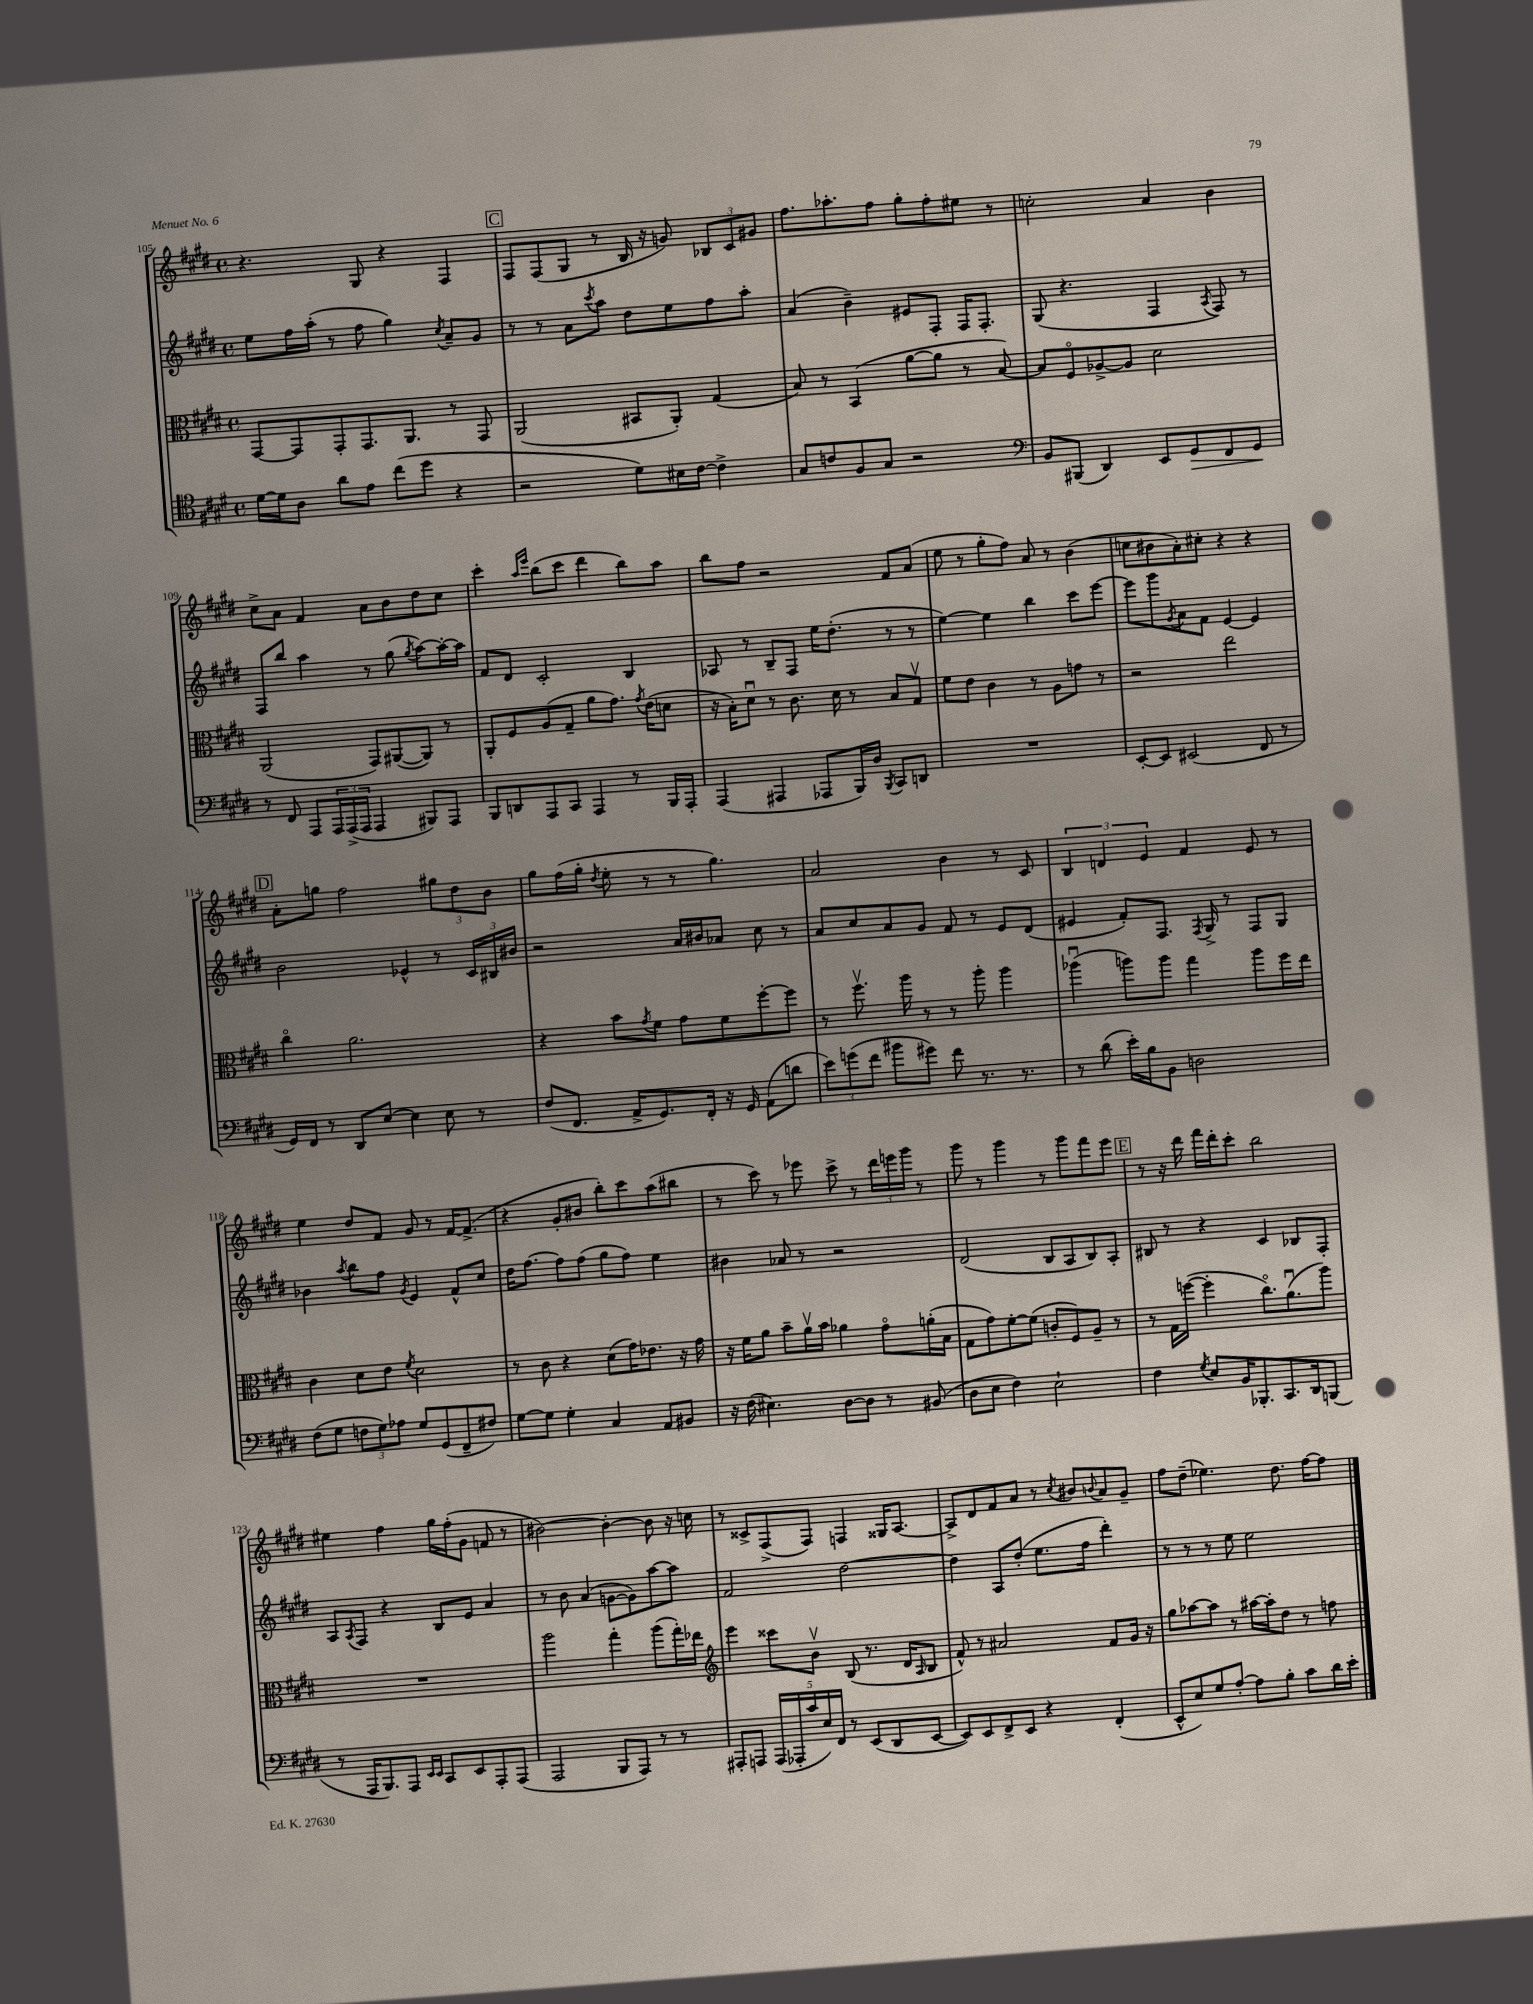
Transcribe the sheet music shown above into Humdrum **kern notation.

**kern	**kern	**kern	**kern
*staff4	*staff3	*staff2	*staff1
*clefC4	*clefC3	*clefG2	*clefG2
*k[f#c#g#d#]	*k[f#c#g#d#]	*k[f#c#g#d#]	*k[f#c#g#d#]
*M4/4	*M4/4	*M4/4	*M4/4
*met(c)	*met(c)	*met(c)	*met(c)
[16d#\LL	[8GG#/L	8ee\L	4.r
16d#\]J	.	.	.
8A\J	8GG#/]	16ff#\L	.
.	.	(16aa'\JJ	.
8a\L	8GG#'/	8r	.
8e\J	8.GG#/	8ff#\	8G#/
(8cc#\L	.	4gg#\)	4r
.	8.AA/J	.	.
8dd#\J	.	.	.
.	.	8qcc#/	.
4r	8r	8a~/L	4F#/
.	8GG#/	8g#/J	.
=	=	=	=
2r	(2AA/	8r	8F#/L
.	.	8r	(8F#/
.	.	8a\L	8G#/J
.	.	8qccc#/	.
.	.	8aa\J	8r
8d#\L)	8BB#/L	8dd#\L	16B/
.	.	.	16r
16B#\L	8AA'/J)	8ee\	8g/)
[16c#\JJ	.	.	.
4c#^\]	(4G#/	8ff#\	12B-/L
.	.	.	12c#/
.	.	8aa'\J	.
.	.	.	12g#/J
=	=	=	=
8G#/L	8B/)	(4a/	8.ff#\L
8c/	8r	.	.
.	.	.	8.aa-'\
8F#/	(4BB/	4b~\)	.
8G#/J	.	.	8ff#\J
2r	[8a\L	8e#/L	8gg#'\L
.	8a\]J	8F#'/J	8ff#'\
.	8r	16F#/LK	8ee#\J
.	.	8.F#'/J	.
.	[8B/)	.	8r
=	=	=	=
*clefF4	*	*	*
8BB/L	8B/]L	(8G#/	2cc'\
(8BBB#/J	8F#o/	4.r	.
4DD#/)	[8A-^/	.	.
.	8A-/]J	.	.
8EE/L	2d#\	4F#/	4a/
8GG#/	.	.	.
.	.	8qA/	.
8FF#/	.	8F#/)	4b\
8GG#/J	.	8r	.
=	=	=	=
8r	(2AA/	8F#/L	8cc#^\L
8FF#/	.	8bb/J	8a\J
8AAA/L	.	4aa\	4f#/
24AAA/L	.	.	.
(24AAA^/	.	.	.
24AAA/JJ	.	.	.
4AAA/	8GG#/L)	8r	8a\L
.	([8AA#/	(8gg#\	8b\
.	.	8qgg#/	.
8BBB#/L)	8AA#/]J)	[8aa\L)	8dd#\
8AAA/J	8r	16aa'\_L	8cc#\J
.	.	16aa\]JJ	.
=	=	=	=
8BBB/L	8AA'/L	8f#/L	4ccc#'\
8DD/	8F#/	8d#/J	.
.	.	.	16qqaa/LL
.	.	.	16qqeee/JJ
8AAA/	(8A/	2c#'/	(8bb\L
8CC#/J	8G#~/J	.	8ccc#\J
4AAA/	8a\L	.	4ddd#\
.	8.g#\J)	.	.
8r	.	4B/	8bb\L)
.	8qg#/	.	.
.	(16e\LK	.	.
16BBB/LL	8d\J	.	8aa\J
16AAA'/JJ	.	.	.
=	=	=	=
(4AAA/	16r	8A-/	8bb\L
.	16B'\LK)	.	.
.	8d#u\J	8r	8ff#\J
4AAA#/	8r	8B~/L	2r
.	8.c#\	8F#/J	.
8AAA-/L	.	16ee\LK	.
.	16d#\	(8.dd#'\J	.
16BBB/L)	8r	.	.
16D#/JJ	.	.	.
8qBBB/	.	.	.
8CC#/L	8B/L	8r	8f#/L
8DD/J	8G#v/J	8r	(8a/J
=	=	=	=
1r	8f#\L	[4ee\)	8ee\
.	8e\J	.	8r
.	4c#\	4ee\]	8gg#'\L
.	.	.	8ff#\J)
.	8r	4bb\	8a/
.	8A\L	.	8r
.	8g\J	8ccc#\L	(4b\
.	8r	[8eee\J	.
=	=	=	=
[8EE'/L	2r	8eee\]L	8cc\L
8EE/]J	.	8ggg#\	8b#\
.	.	8qg#/	.
(2EE#/	.	8a\	8a'\)
.	.	8f#\J	8cc#'\J
.	2ee\	[4e/	4r
8FF#/	.	4e/]	4r
8r	.	.	.
=	=	=	=
16GG#/LL)	4cc#o\	2b\	8a'\L
16FF#/JJ	.	.	.
8r	.	.	8gg\J
8DD#/L	2.a\	.	2ff#\
[8E/J	.	.	.
4E\]	.	4e-^^/	.
8E\	.	8r	12gg#\L
.	.	.	12dd#\
8r	.	24c#/LL	.
.	.	24B#/	12b\J
.	.	24b#/JJ	.
=	=	=	=
(8F#/L	4r	2r	8gg#\L
8.FF#/J	.	.	(16ff#\L
.	.	.	16gg#'\JJ
.	.	.	8qdd#/
.	8b\L	.	8ee'\
16AA^/LK	.	.	.
.	8qg#/	.	.
8.GG#/)	8f#\J	.	8r
.	8g#\L	16a/LL	8r
16FF#'/Jk	.	16b#/J	.
16r	8f#\	8a-/J	4.gg#\)
16GG#/	.	.	.
(8AA\L	[8ff#'\	8cc#\	.
8d\J	8ff#\]J	8r	.
=	=	=	=
12e\L)	8r	8a/L	2a/
(12g\	.	.	.
.	8.ff#v\	8cc#/	.
12f#\J	.	.	.
8b#\L	.	8a/	.
.	16aa\	.	.
8g#\J)	8r	8g#/J	.
8f#\	8r	8f#/	4b\
8.r	8aa'\	8r	.
.	4aa\	8e/L	8r
8.r	.	.	.
.	.	(8d#/J	8c#/
=	=	=	=
8r	(4aa-u\	4e#/	6B/
(8d#\	.	.	.
.	.	.	6d/
16e'\LL)	8aa\L)	8f#'/L)	.
16B\J	.	.	.
.	.	.	6e/
8BB\J	8aa\J	8.F#/J	.
2D\	4gg#\	.	4f#/
.	.	8qF#/	.
.	.	16G#^/	.
.	.	8r	.
.	8aa\L	8F#/L	8e/
.	16ff#\L	8G#/J	8r
.	16ee\JJ	.	.
=	=	=	=
(8F#\L	4c#\	4b-\	4ee\
8G#\J	.	.	.
.	.	8qaa/	.
12F\L	8d#\L	8bb\L	8dd#/L
12G#\)	.	.	.
.	8e\J	8ff#\J	8f#/J
12A-\J	.	.	.
.	8qf#/	8qg#/	.
8G#/L	2d#\	4e/	8g#/
(8GG#/	.	.	8r
8FF#~/	.	8f#^^/L	[16f#/LK
.	.	.	(8.f#^/]J
8F#/J)	.	8cc#/J	.
=	=	=	=
[8G#\L	8r	16dd#\LK	4r
.	.	[8.ff#\J	.
8G#\]J	8c#\	.	.
4G#'\	4r	8ff#\]L	8g#'/L
.	.	(8ff#\J	8b#/J
4C#/	(8d#\L	8gg#\L	8bb'\L)
.	16g#\K)	8ff#\J)	8ccc#\
.	8.e-\J	.	.
8AA/L	.	4ee\	(8aa\
8BB#/J	16r	.	8bb#\J
.	16g#\	.	.
=	=	=	=
16r	16r	4b#\	8r
(16F#\	16f#\LK	.	.
4.E#\)	8a\J	.	8ccc#\)
.	8b~\L	8a-/	8r
.	16av\L	8r	8eee-\
.	16b\JJ	.	.
[8D#\L	4a-\	2r	8ccc#^\
8D#\]J	.	.	8r
8r	8g#o\L	.	24ddd#\LL
.	.	.	24eee\
.	.	.	24ggg#\JJ
(8BB#/	(16a'\L	.	8r
.	16B\JJ	.	.
=	=	=	=
8D#\L	8G#\L	(2d#/	8ggg#\
8E\J	8g#\)	.	8r
4F#\)	[8f#'\	.	4ggg#\
.	(8f#\]J	.	.
2E`\	8c'/L	8B/L	8r
.	8F#/)	8A/	8ggg#\L
.	8A~/J	8B/)	8fff#\
.	8r	8A'/J	8eee\J
=	=	=	=
4F#\	8r	8B#/	8r
.	16G#\LL	8r	16r
.	([16ff\JJ	.	16ddd#\
8qG#/	.	.	.
8E/L	4ff'\]	4r	16fff#\LL
.	.	.	16ddd#'\J
16BB/K	.	.	8ccc#'\J
8.BBB-'/	.	.	.
.	8.cc#o\L)	4c#/	2bb\
8.CC#/	.	.	.
.	(8.au\	.	.
.	.	8B-/L	.
16DD#/k	.	.	.
(8BBB/J	8aa\J)	8F#'/J	.
=	=	=	=
8r	1r	8A/L	4ee#\
.	.	8qA/	.
16AAA/LK	.	8F#/J	.
8.BBB/)	.	.	.
.	.	4r	4ff#\
8AAA/J	.	.	.
16qqEE/LL	.	.	.
16qqEE/JJ	.	.	.
8CC#/L	.	8B/L	16gg#\LL
.	.	.	(16ff#'\J
8EE/	.	8e/J	8g#\J
8AAA'/	.	4a/	8f/
(8AAA/J	.	.	8r
=	=	=	=
2AAA/	2aa\	8r	[2b#\)
.	.	8b\	.
.	.	(4a/	.
8BBB/L	4gg#'\	[8g\L	4b#'\_
8AAA/J)	.	8g\])	.
8r	(8aa\L	[8aa\	8b#\]
8r	16gg#'\L)	8aa\]J	16r
.	16ee-\JJ	.	16cc\
=	=	=	=
*	*clefG2	*	*
8AAA#'/L	4eee\	2f#/	8r
8AAA/J	.	.	8c##^/L
(20AAA/LL	8ccc##\L	.	(8F#^/
20AAA-'/	.	.	.
20c#/	.	.	.
.	8bv\J	.	8F#/J)
20E/)	.	.	.
20FF#/JJ	.	.	.
8r	(8B/	[2dd#\	4F/
(8EE/L	8.r	.	.
8DD#/	.	.	16G##/LK
.	16d#/LK	.	[8.A/J
.	16qqA/	.	.
[8EE/J	8B/J	.	.
=	=	=	=
8EE/]L)	8f#^^/)	4dd#\]	8A^/]L
8EE/	8r	.	8d#/
8FF#^/	2a#/	8A/L	8f#/
8EE/J	.	(8dd#'/J	8a/J
4r	.	8.ee\L	8r
.	.	.	8qcc#/
.	.	.	8b#/L
.	.	16ff#\Jk	.
.	.	.	8qqb/
(4FF#'/	8f#/L	4ddd#'\)	8a/
.	16g#/Jk	.	8g#~/J
.	16r	.	.
=	=	=	=
8EE^^/L	8gg#\L	8r	8ff#\L
8E/)	[8aa-\	8r	(8dd#~\J
8G#/	8aa-\]J	8r	4.ee-\)
[8A'/J	8r	8ee\	.
8A\]L	[16aa#\LL	2ee\	.
.	16aa#'\]J	.	.
8B'\J	8dd#\J	.	8.dd#\
8c#\L	8r	.	.
.	.	.	[16ff#\LK
16d#\L	8ff\	.	8ff#\]J
16e'\JJ	.	.	.
==	==	==	==
*-	*-	*-	*-
